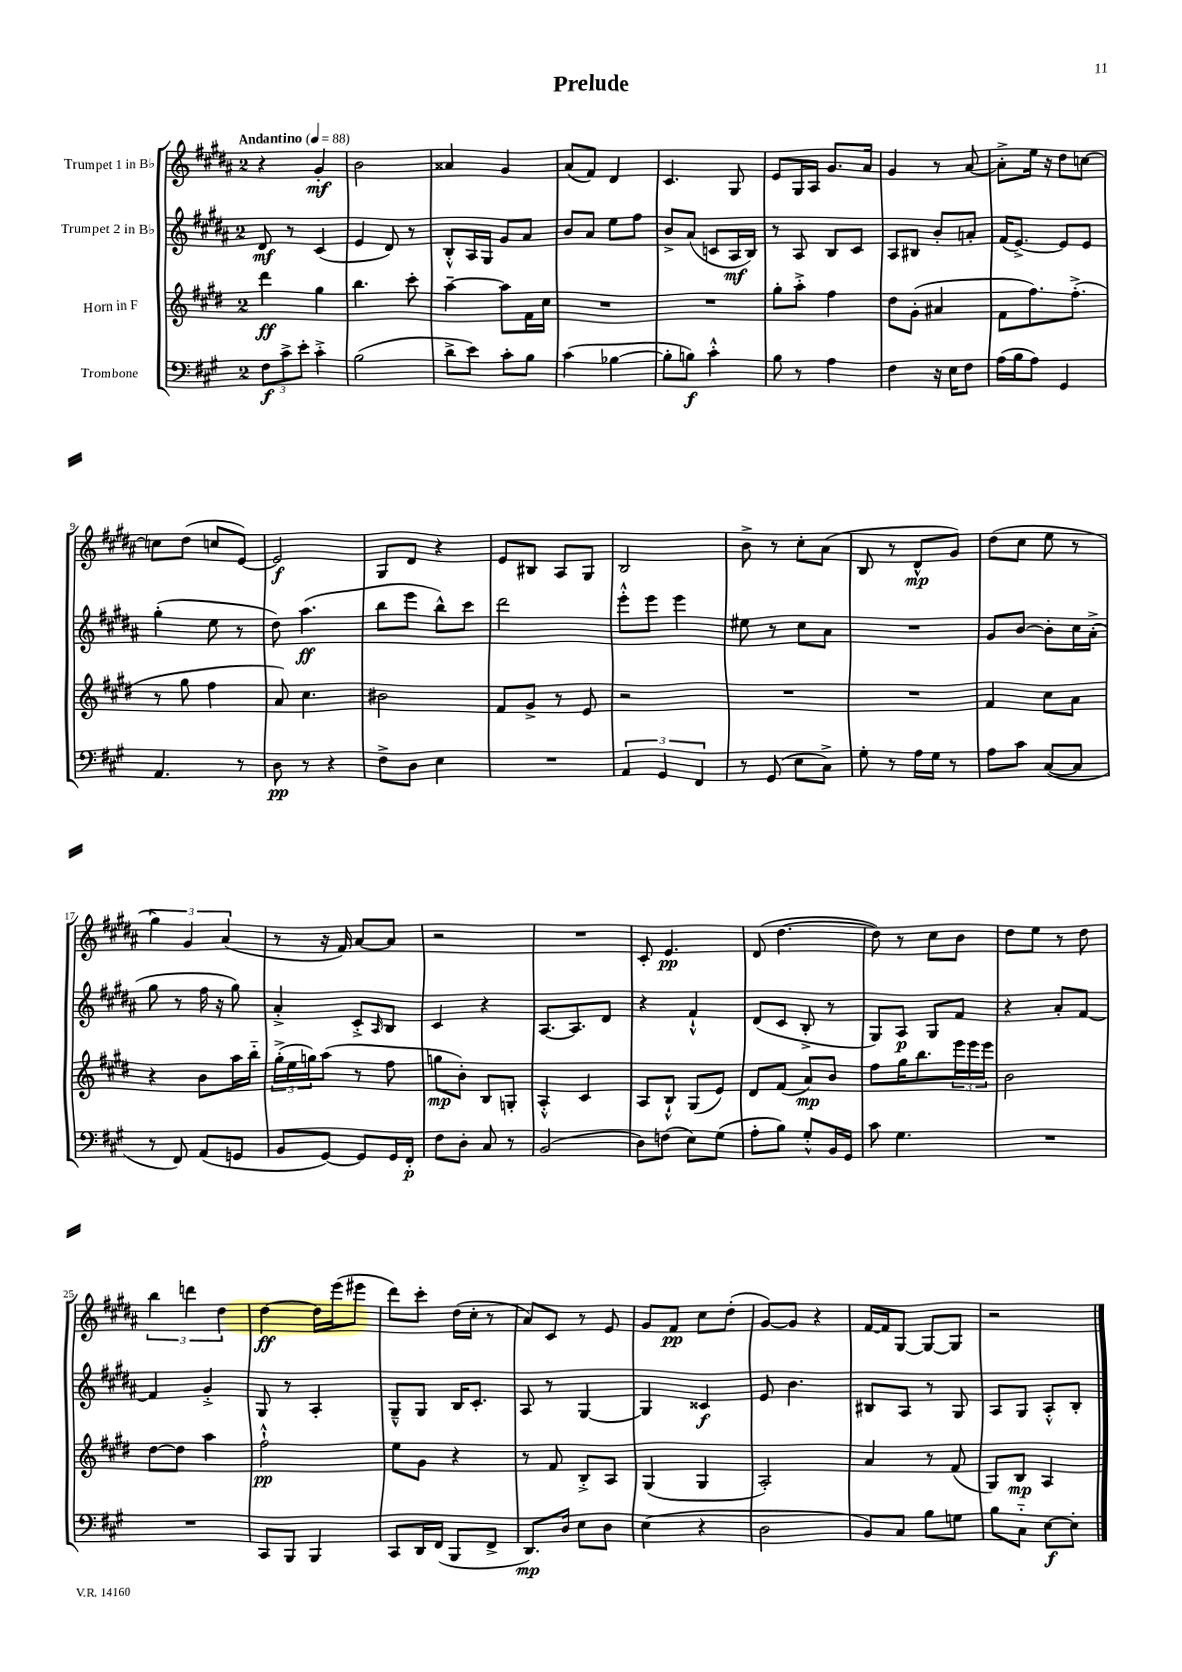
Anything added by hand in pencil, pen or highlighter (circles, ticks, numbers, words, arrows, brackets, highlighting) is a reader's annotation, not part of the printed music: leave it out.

**kern	**kern	**kern	**kern
*staff4	*staff3	*staff2	*staff1
*clefF4	*clefG2	*clefG2	*clefG2
*k[f#c#g#]	*k[f#c#g#d#]	*k[f#c#g#d#a#]	*k[f#c#g#d#a#]
*M2/4	*M2/4	*M2/4	*M2/4
*MM88	*MM88	*MM88	*MM88
12F#	4ddd#	8d#	4r
12c#^	.	.	.
.	.	8r	.
12e'	.	.	.
4c#'^	4gg#	(4c#	4g#'
=	=	=	=
(2B	4.bb	4e	2b
.	.	8d#)	.
.	8ccc#'	8r	.
=	=	=	=
8d^	[4aa~	8B'^^	4a##
8e)	.	16A#	.
.	.	16G#	.
8c#'	8aa]	8g#	4g#
8B	16f#	8a#	.
.	16cc#	.	.
=	=	=	=
(4c#	2r	8b	(8a#
.	.	8a#	8f#)
[4B-	.	8ee	4d#
.	.	8ff#	.
=	=	=	=
8B-']	2r	8b^	4.c#
8B)	.	(8a#	.
4c#'^^	.	8c	.
.	.	16A#	8G#
.	.	16B)	.
=	=	=	=
8B	8gg#'	8r	8e
8r	8aa'^	8A#	16G#
.	.	.	16A#
4A	4ff#	8B	8.g#
.	.	8c#	.
.	.	.	16a#
=	=	=	=
4F#	8dd#	8A#	4g#
.	(8g#'	8B#	.
16r	4a#	8b'	8r
16E	.	.	.
8F#	.	8a'	[8a#
=	=	=	=
(16A	8f#	(16f#	8a#'^]
16B	.	[8.e^)	.
8A)	8.ff#)	.	16ee
.	.	.	16r
4GG#	.	8e]	8dd#
.	(8.ff#'^	.	.
.	.	8e	[8cc
=	=	=	=
4.AA	8r	(4gg#'	8cc]
.	8gg#	.	(8dd#
.	4ff#	8ee	8cc
8r	.	8r	[8e)
=	=	=	=
8D	8a)	8dd#)	2e]
8r	4.cc#	(4.aa#	.
4r	.	.	.
=	=	=	=
8F#^	2b#	8bb	8G#
8D	.	8eee	8d#
4E	.	8bb^^)	4r
.	.	8ccc#	.
=	=	=	=
2r	8f#	2ddd#	8e
.	8g#^	.	8B#
.	8r	.	8A#
.	8e	.	8G#
=	=	=	=
6AA	2r	8eee'^^	2B
.	.	8eee	.
6GG#	.	.	.
.	.	4eee	.
6FF#	.	.	.
=	=	=	=
8r	2r	8ee#	8b^
(8GG#	.	8r	8r
8E	.	8cc#	8cc#'
8C#^)	.	8a#	(8a#
=	=	=	=
8G#'	2r	2r	8B
8r	.	.	8r
16A	.	.	8d#^^
16G#	.	.	.
8r	.	.	8g#)
=	=	=	=
8A	4f#	8g#	(8dd#
8c#	.	[8b	8cc#
([8C#	8cc#	8b']	8ee
8C#]	8a	16cc#	8r
.	.	(16a#'^	.
=	=	=	=
8r	4r	8gg#	6gg#)
8FF#)	.	8r	.
.	.	.	6g#
(8AA	8b	16ff#	.
.	.	16r	.
.	.	.	(6a#
8GG	16aa	8gg#)	.
.	16bb'~	.	.
=	=	=	=
8BB	(24gg#'^	4a#'^	8r
.	24ee	.	.
.	24gg)	.	.
[8GG#)	(8aa	.	16r
.	.	.	16f#)
8GG#]	8r	8c#'^	[8a#
.	.	16qqA#	.
16GG#	8ff#	8B	8a#]
16FF#'	.	.	.
=	=	=	=
8F#	8gg	4c#	2r
8D'	8b')	.	.
8C#	8B	4r	.
8r	8G'	.	.
=	=	=	=
(2BB	4A'^^	[8.A#	2r
.	.	8.A#]	.
.	4c#	.	.
.	.	8d#	.
=	=	=	=
8D)	8A	4r	8c#'
(8F	8B`^^	.	4.e
8E)	(8G#	4f#`^^	.
(8G#	8e)	.	.
=	=	=	=
8A'	8d#	(8d#	(8d#
8B)	(8f#	8c#	[4.dd#
8G#'^^	8a)	8B'^	.
16BB	8b	8r	.
16GG#	.	.	.
=	=	=	=
8c#	8ff#	8G#)	8dd#])
4.G#	16gg#	8A#	8r
.	8.bb	.	.
.	.	8G#	8cc#
.	24eee	8f#	8b
.	24eee	.	.
.	24eee	.	.
=	=	=	=
2r	2b	4r	8dd#
.	.	.	8ee
.	.	8a#'	8r
.	.	[8f#	8dd#
=	=	=	=
2r	[8dd#	4f#]	6bb
.	8dd#]	.	.
.	.	.	6ddd
.	4aa	4g#'^	.
.	.	.	6dd#
=	=	=	=
8CC#	2ff#`^^	8G#	[4dd#
8BBB	.	8r	.
4BBB	.	4A#'	16dd#]
.	.	.	(16eee
.	.	.	8eee#
=	=	=	=
8CC#	8ee	8G#~^^	8ddd#)
16DD	8g#	8G#	8ccc#'
(16FF#	.	.	.
8BBB	4r	16B	(16dd#
.	.	8.c#'	16cc#'
8FF#^	.	.	8r
=	=	=	=
8.DD)	8r	8A#	8a#)
.	8f#	8r	8c#
16D	.	.	.
8E	8B'^	[4G#	8r
8D	8A	.	8e
=	=	=	=
(4E	(4G#	4G#]	8g#
.	.	.	8f#
4r	4G#	4c##	8cc#
.	.	.	(8dd#'
=	=	=	=
2D	2A')	8e	[8g#)
.	.	4.b	8g#]
.	.	.	4r
=	=	=	=
8BB)	4a	8B#	[16f#
.	.	.	16f#]
8C#	.	8A#	[8G#
8B	8r	8r	8G#_
8G	(8f#	8G#	8G#]
=	=	=	=
8B	8G#)	8A#	2r
8C#'~	8B	8G#	.
[8E	4A	8A#'^^	.
8E']	.	8B'	.
==	==	==	==
*-	*-	*-	*-
